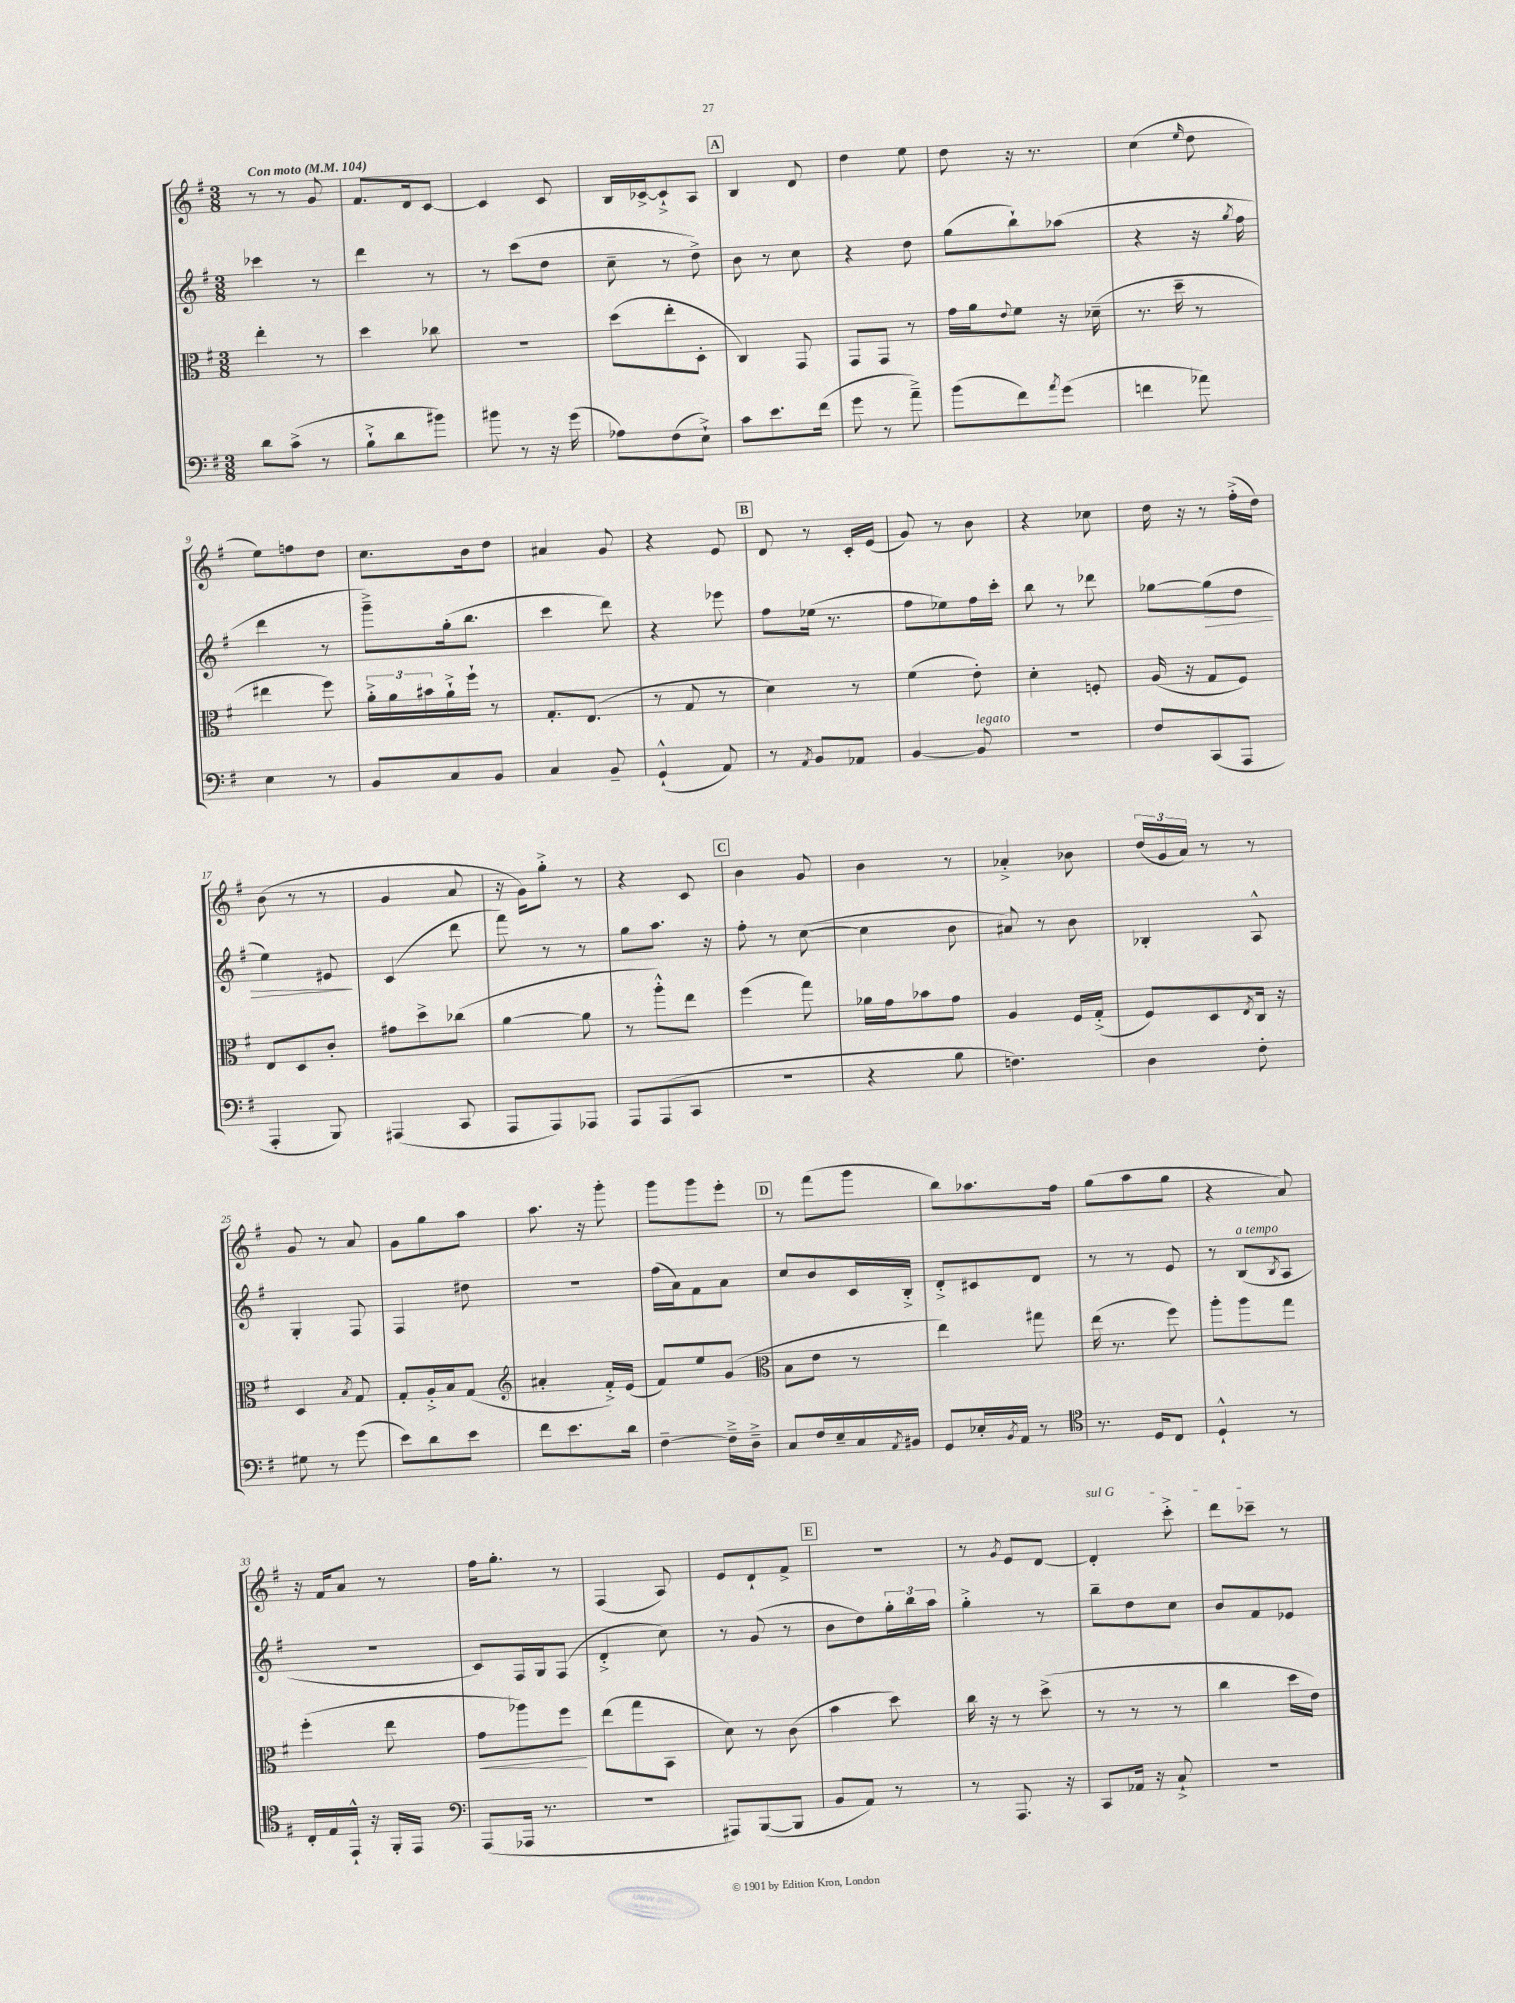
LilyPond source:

<<
\new StaffGroup <<
\new Staff = "s0" {
    \clef treble \key g \major \numericTimeSignature \time 3/8 \tempo "Con moto" 4 = 104
    r8 r8 g'8 |
    fis'8. d'16 c'8~ |
    c'4 c'8 |
    b16 ces'16~-> ces'8-!-> a8 |
    \mark \markup { \box "A" } b4 d'8 |
    d''4 e''8 |
    d''8 r16 r8. |
    c''4( \grace { e''16 } d''8 |
    e''8) f''8 d''8 |
    c''8. b'16 d''8 |
    ais'4 g'8 |
    r4 e'8 |
    \mark \markup { \box "B" } d'8 r8 c'16-. e'16( |
    g'8) r8 b'8 |
    r4 ces''8 |
    d''16 r16 r8 fis''16-.->( d''16) |
    b'8( r8 r8 |
    g'4 a'8 |
    r16 g'16) g''8-.-> r8 |
    r4 c'8 |
    \mark \markup { \box "C" } b'4 g'8 |
    b'4 r8 |
    aes'4-.-> bes'8 |
    \tuplet 3/2 { d''16( g'16 a'16) } r8 r8 |
    g'8 r8 a'8 |
    g'8 g''8 a''8 |
    a''8. r16 g'''8-. |
    g'''8 g'''8 e'''8-. |
    \mark \markup { \box "D" } r8 fis'''8( g'''8 |
    b''8) aes''8. fis''16 |
    g''8( a''8 g''8 |
    r4 a'8) |
    r16 fis'16 a'8 r8 |
    fis''16 g''8.-. r8 |
    fis4( a8) |
    e'8 d'8-! fis'8-> |
    \mark \markup { \box "E" } R4. |
    r8 \acciaccatura { g'8 } e'8 d'8~ |
    \once \override TextSpanner.bound-details.left.text = \markup { \italic "sul G" } d'4-.\startTextSpan c'''8-.-> |
    d'''8 ces'''8--\stopTextSpan r8 \bar "|." |
}
\new Staff = "s1" {
    \clef treble \key g \major \numericTimeSignature \time 3/8
    ces'''4 r8 |
    d'''4 r8 |
    r8 c'''8( d''8 |
    c''8-- r8 d''8->) |
    \mark \markup { \box "A" } b'8 r8 c''8 |
    r4 d''8 |
    g''8( b''8-!) aes''8( |
    r4 r16 \acciaccatura { g''8 } fis''16 |
    d'''4 r8 |
    g'''8--->) g''16-.( b''8. |
    c'''4 d'''8) |
    r4 ees'''8 |
    \mark \markup { \box "B" } fis''8 ees''16( r8. |
    fis''8 ees''8) fis''16 c'''16-. |
    b''8 r8 des'''8 |
    ges''8~ ges''8\>( d''8 |
    e''4) eis'8\! |
    c'4( d'''8 |
    fis'''8) r8 r8 |
    g''8 a''8. r16 |
    \mark \markup { \box "C" } fis''8-. r8 c''8~( |
    c''4 b'8 |
    ais'8) r8 b'8 |
    bes4-. a8-^ |
    g4-. fis8 |
    fis4 dis''8 |
    R4. |
    fis''16( a'16) fis'8 a'8 |
    \mark \markup { \box "D" } c''8 b'8 c'16 b16-.-> |
    d'8-.-> cis'8 d'8 |
    r8 r8 e'8 |
    r8 b8^\markup { \italic "a tempo" }( \acciaccatura { b8 } a8 |
    R4. |
    c'8) fis16 g16 fis8( |
    d'4-.-> c''8) |
    r8 g'8( r8 |
    \mark \markup { \box "E" } b'8 d''8) \tuplet 3/2 { g''16-. b''16 a''16 } |
    g''4-.-> r8 |
    b''8-- d''8 c''8 |
    b'8 fis'8 ees'8 \bar "|." |
}
\new Staff = "s2" {
    \clef alto \key g \major \numericTimeSignature \time 3/8
    e''4-. r8 |
    d''4 ces''8 |
    R4. |
    d''8( e''8-. d8-. |
    \mark \markup { \box "A" } c4) g,8 |
    g,8 g,8 r8 |
    g'16 a'16 \appoggiatura { e'8 } fis'8 r16 des'16--( |
    r8. d''16-- r8 |
    eis''4 fis''8) |
    \tuplet 3/2 { a'16-.-> a'16 bis'16 } a'16-!-> fis''16-! r8 |
    g8.-. e8.( |
    r8 g8 r8 |
    \mark \markup { \box "B" } d'4) r8 |
    fis'4( e'8-.) |
    d'4-. f8-. |
    a16( r16 g8 fis8) |
    e8 d8 c'8-. |
    gis'8 d''8-> ces''8( |
    a'4~ a'8 |
    r8 a''8-.-^) e''8 |
    \mark \markup { \box "C" } fis''4( g''8) |
    aes'16 g'16 bes'8 g'8 |
    a4 fis16 g16-.->( |
    fis8) d8 \acciaccatura { e8 } c16 r16 |
    d4 \acciaccatura { b8 } g8 |
    g8-. a16-.-> b16 g8( |
    \clef treble ais'4-. fis'16-.->) e'16( |
    fis'8) e''8 g'8( |
    \mark \markup { \box "D" } \clef alto b8 e'8 r8 |
    e''4) gis''8 |
    e''16( r8. fis''8) |
    a''8-. a''8 g''8 |
    fis''4-.( e''8 |
    g'8\< aes''8) fis''8\! |
    e''8( g''8 b,8 |
    d'8) r8 c'8( |
    \mark \markup { \box "E" } b'4 d''8) |
    c''16 r16 r8 d''8->( |
    r8 r8 r8 |
    c''4 d''16 e'16) \bar "|." |
}
\new Staff = "s3" {
    \clef bass \key g \major \numericTimeSignature \time 3/8
    d'8 c'8->( r8 |
    b8-!-> d'8 bis'8) |
    bis'8 r8 r16 g'16( |
    aes8) fis8( e8-!->) |
    \mark \markup { \box "A" } c'8 e'8. fis'16( |
    g'8 r8 a'8--->) |
    b'8( fis'8) \acciaccatura { a'8 } g'8( |
    f'4 aes'8) |
    e4 r8 |
    b,8 c8 b,8 |
    c4 b,8-- |
    g,4-!-^( a,8) |
    \mark \markup { \box "B" } r8 \acciaccatura { a,8 } b,8 aes,8 |
    b,4~ b,8^\markup { \italic "legato" } |
    r4. |
    fis8 c,8( a,,8 |
    a,,4-. b,,8) |
    ais,,4( c,8 |
    a,,8 a,,8) aes,,8 |
    a,,8 a,,8( c,8 |
    \mark \markup { \box "C" } R4. |
    r4 b8 |
    f4.) |
    d4 fis8-. |
    gis8 r8 g'8( |
    e'8) d'8 e'8 |
    fis'8 e'8. d'16 |
    fis4~-- fis16---> d16---> |
    \mark \markup { \box "D" } c8 fis16 e16-- c16 \acciaccatura { a,8 } bis,16 |
    g,8 ees16-. \acciaccatura { b,8 } a,16 r8 |
    \clef tenor r8. d16 c8 |
    d4-!-^ r8 |
    c16-. e16 e,16-!-^ r16 fis,16-. e,16 |
    \clef bass a,,8( aes,,16 r8. |
    R4. |
    ais,,8) b,,8~( b,,8 |
    \mark \markup { \box "E" } b,8 a,8) r8 |
    r8 a,,8. r16 |
    c,8 aes,16 r16 c8-!-> |
    R4. \bar "|." |
}
>>
>>
